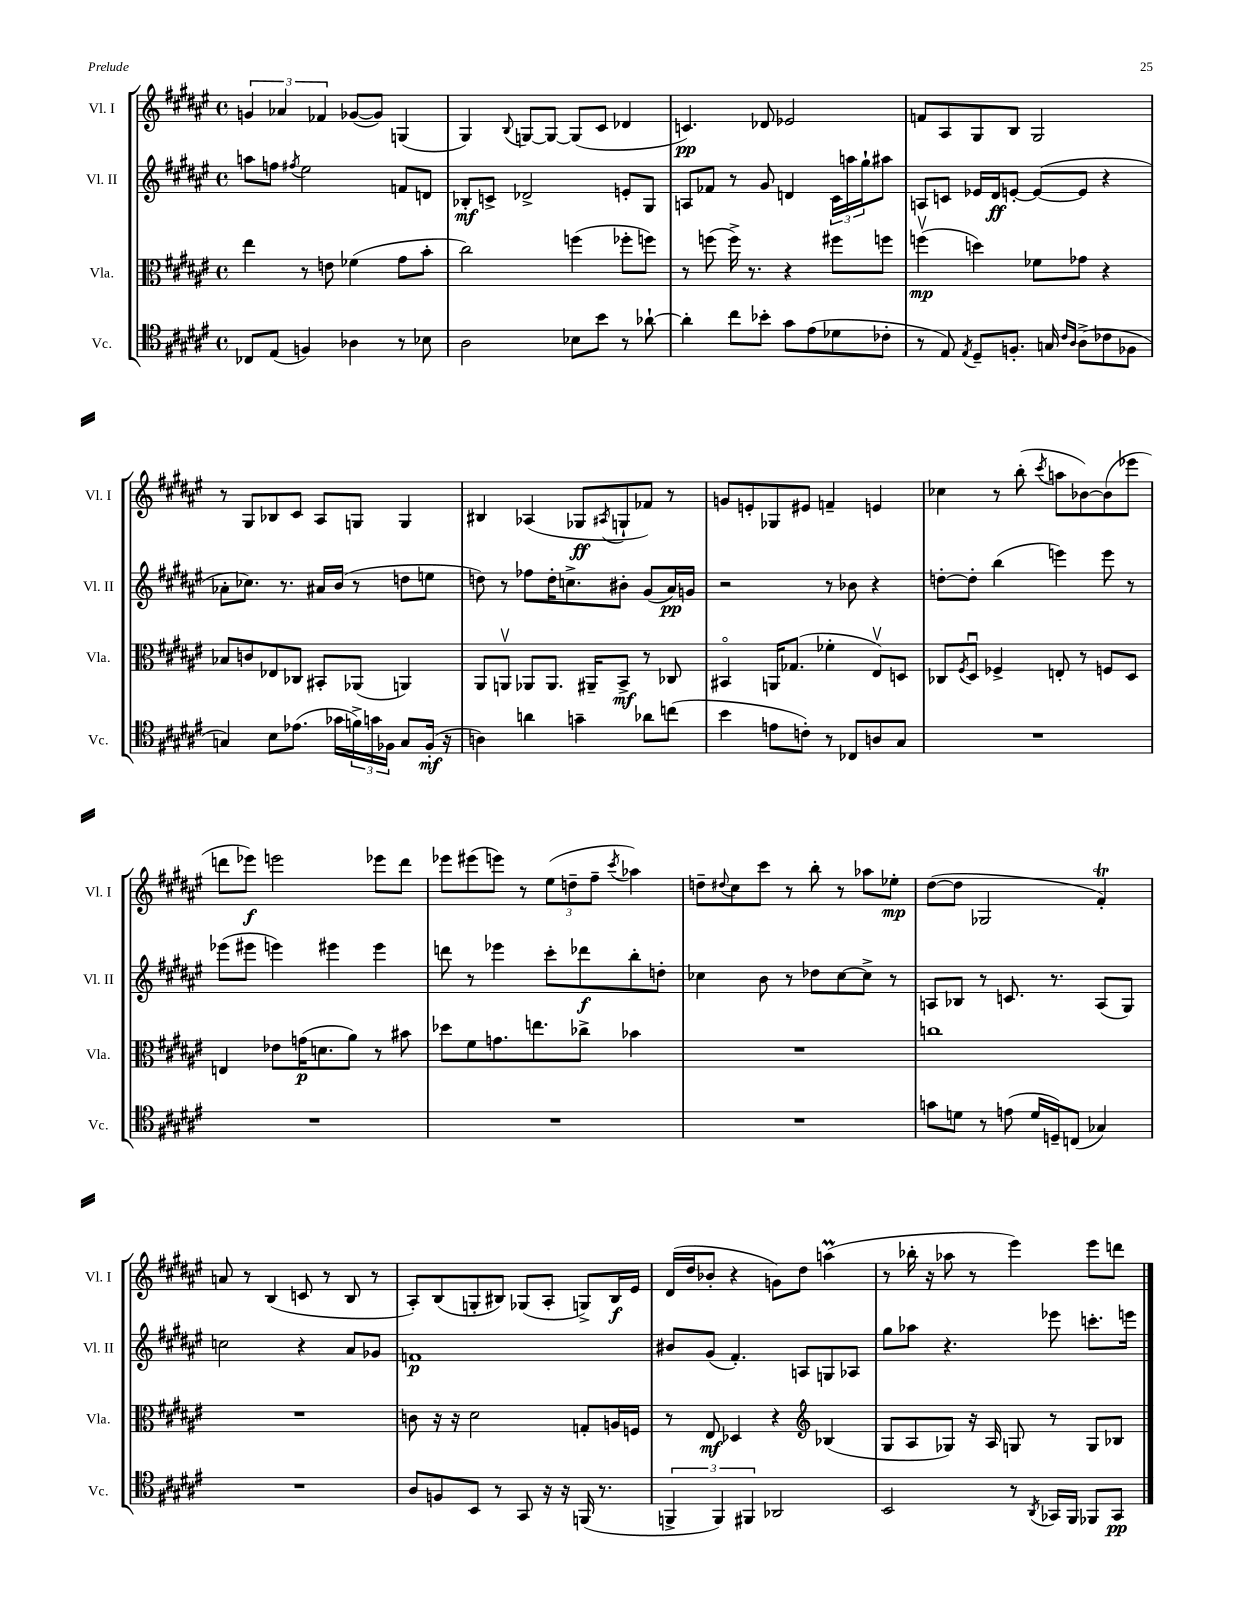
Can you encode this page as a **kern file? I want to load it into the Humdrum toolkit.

**kern	**kern	**kern	**kern
*staff4	*staff3	*staff2	*staff1
*clefC4	*clefC3	*clefG2	*clefG2
*k[f#c#g#d#a#e#]	*k[f#c#g#d#a#e#]	*k[f#c#g#d#a#e#]	*k[f#c#g#d#a#e#]
*M4/4	*M4/4	*M4/4	*M4/4
*met(c)	*met(c)	*met(c)	*met(c)
8C-/L	4ee#\	8aa\L	6g/
(8E#/J	.	8ff\J	.
.	.	.	6a-/
.	.	8qff#/	.
4F/)	8r	2ee#\	.
.	.	.	6f-/
.	8e\	.	.
4A-\	(4f-\	.	([8g-/L
.	.	.	8g-/]J)
8r	8g#\L	8f/L	(4G/
8B-\	8b'\J	8d/J	.
=	=	=	=
2A#\	2cc#\)	8B-'/L	4G#/)
.	.	8c^/J	.
.	.	.	8qqB/
.	.	2d-^/	[8G/L
.	.	.	8G/_J
8B-\L	(4ff\	.	(8G/]L
8b\J	.	.	8c#/J
8r	8ff-'\L	8e'/L	4d-/
[8a-`\	8ff\J)	8G#/J	.
=	=	=	=
4a-'\]	8r	8A/L	4.c/)
.	(8ff\	8f-/J	.
8cc#\L	16ff^\)	8r	.
.	8.r	.	.
8b-'\J	.	8g#/	8d-/
8g#\L	4r	4d/	2e-/
(8e#\	.	.	.
8d-\	8ff#\L	24c#\LL	.
.	.	24aa\	.
.	.	24gg#`\J	.
8c-'\J	8ff\J	8aa#\J	.
=	=	=	=
8r	(4ffv\	8A/L	8f/L
8E#/)	.	8c/J	8A#/
8qE#/	.	.	.
8D#~/L	4dd\)	16e-/LL	8G#/
.	.	16d#/J	.
8.F'/J	.	[8e'/J	8B/J
.	8f-\L	(8e/_L	2G#/
16G/	.	.	.
16qqc#/LL	.	.	.
16qqA#/JJ	.	.	.
(8A#^\L	8g-\J	8e/]J	.
8c-\	4r	4r	.
8F-\J	.	.	.
=	=	=	=
4G/)	8B-/L	8a-'\L	8r
.	8c/	8.cc-\J)	8G#/L
8B\L	8E-/	.	8B-/
.	.	8.r	.
(8.e-\J	8C-/J	.	8c#/J
.	8BB#'/L	16a#/LL	8A#/L
16g-\LL	.	(16b/JJ	.
24f^\)	(8AA-/J	8r	8G/J
24g\	.	.	.
24F-\JJ	.	.	.
8G/L	4AA/)	8dd\L	4G/
(16F-'/Jk	.	8ee\J	.
16r	.	.	.
=	=	=	=
4A\)	8AA#/L	8dd\)	4B#/
.	8AAv/J	8r	.
4a\	8AA-/L	8ff-\L	(4A-/
.	8.AA-/J	16dd'\K	.
.	.	8.cc^\	.
4g~\	.	.	8G-/L
.	16AA#~/LK	.	.
.	.	.	8qA#/
.	8BB^/J	8b#'\J	8G`/
8a-\L	8r	(8g#/L	8f-/J)
(8cc\J	8C-/	16a#/L)	8r
.	.	16g/JJ	.
=	=	=	=
4b\	4BB#o/	2r	8g/L
.	.	.	8e'/
8e\L	16AA/LK	.	8G-/
.	(8.G-/J	.	.
8c'\J)	.	.	8e#/J
8r	4f-'\	8r	4f~/
8C-/L	.	8b-\	.
8A/	8E#v/L)	4r	4e/
8G#/J	8D/J	.	.
=	=	=	=
1r	8C-/L	[8dd'\L	4cc-\
.	8qF#/	.	.
.	8D#u/J	8dd'\]J	.
.	4F-^/	(4bb\	8r
.	.	.	(8bb'\
.	.	.	8qccc#/
.	8E'/	4eee\)	8aa\L
.	8r	.	[8b-\)
.	8F/L	8eee\	(8b-\]
.	8D#/J	8r	8eee-\J
=	=	=	=
1r	4E/	(8eee-\L	8ddd\L
.	.	8eee#\J	8eee-\J)
.	8e-\L	4eee\)	2eee\
.	(16g\K	.	.
.	8.d\	.	.
.	.	4eee#\	.
.	8a#\J)	.	.
.	8r	4eee#\	8eee-\L
.	8b#\	.	8ddd\J
=	=	=	=
1r	8dd-\L	8ddd\	8eee-\L
.	8f#\	8r	(8eee#\
.	8.g\	4eee-\	8eee\J)
.	.	.	8r
.	8.ee\	.	.
.	.	8ccc#'\L	(12ee#\L
.	.	.	12dd~\
.	8cc-^\J	8ddd-\	.
.	.	.	12ff#~\J
.	.	.	8qccc#/
.	4b-\	8bb'\	4aa-\)
.	.	8dd'\J	.
=	=	=	=
1r	1r	4cc-\	8dd~\L
.	.	.	8qqdd#/
.	.	.	8cc#\
.	.	8b\	8ccc#\J
.	.	8r	8r
.	.	8dd-\L	8bb'\
.	.	[8cc-\	8r
.	.	8cc-^\]J	8aa-\L
.	.	8r	8ee-'\J
=	=	=	=
8g\L	1cc	8A/L	([8dd#\L
8d\J	.	8B-/J	8dd#\]J
8r	.	8r	2G-/
(8e\	.	8.c/	.
16d/LL	.	.	.
16D~/J)	.	8.r	.
(8C/J	.	.	.
4G-/)	.	(8A/L	4f#'/)
.	.	8G#/J)	.
=	=	=	=
1r	1r	2cc\	8a/
.	.	.	8r
.	.	.	(4B/
.	.	4r	8c/
.	.	.	8r
.	.	8a#/L	8B/
.	.	8g-/J	8r
=	=	=	=
8A#/L	8c\	1f	8A#'/L)
8F/	16r	.	(8B/
.	16r	.	.
8BB/J	2d#\	.	8G'/
8r	.	.	8B#/J)
8GG#/	.	.	(8G-/L
16r	.	.	8A#'/J
16r	.	.	.
(16FF/	8G'/L	.	8G^/L)
8.r	.	.	.
.	16A/L	.	16B#/L
.	16F/JJ	.	16e#/JJ
=	=	=	=
6FF^/	8r	8b#/L	(16d#/LL
.	.	.	16dd#/J
.	8E#/	(8g#/J	8b-'/J
6FF/)	.	.	.
.	4D-/	4.f#'/)	4r
6FF#/	.	.	.
2AA-/	4r	.	8g\L)
.	.	8A/L	8dd#\J
*	*clefG2	*	*
.	(4B-/	8G/	(4aa\
.	.	8A-/J	.
=	=	=	=
2BB/	8G#/L	8gg#\L	8r
.	8A#/	8aa-\J	16bb-'\
.	.	.	16r
.	8G-/J)	4.r	8aa-\
.	16r	.	8r
.	16A#/	.	.
8r	8G/	.	4eee#\)
8qAA#/	.	.	.
16GG-/LL	8r	8eee-\	.
16FF#/JJ	.	.	.
8FF-/L	8G/L	8.ccc'\L	8eee#\L
8GG-/J	8B-/J	.	8ddd\J
.	.	16eee\Jk	.
==	==	==	==
*-	*-	*-	*-
